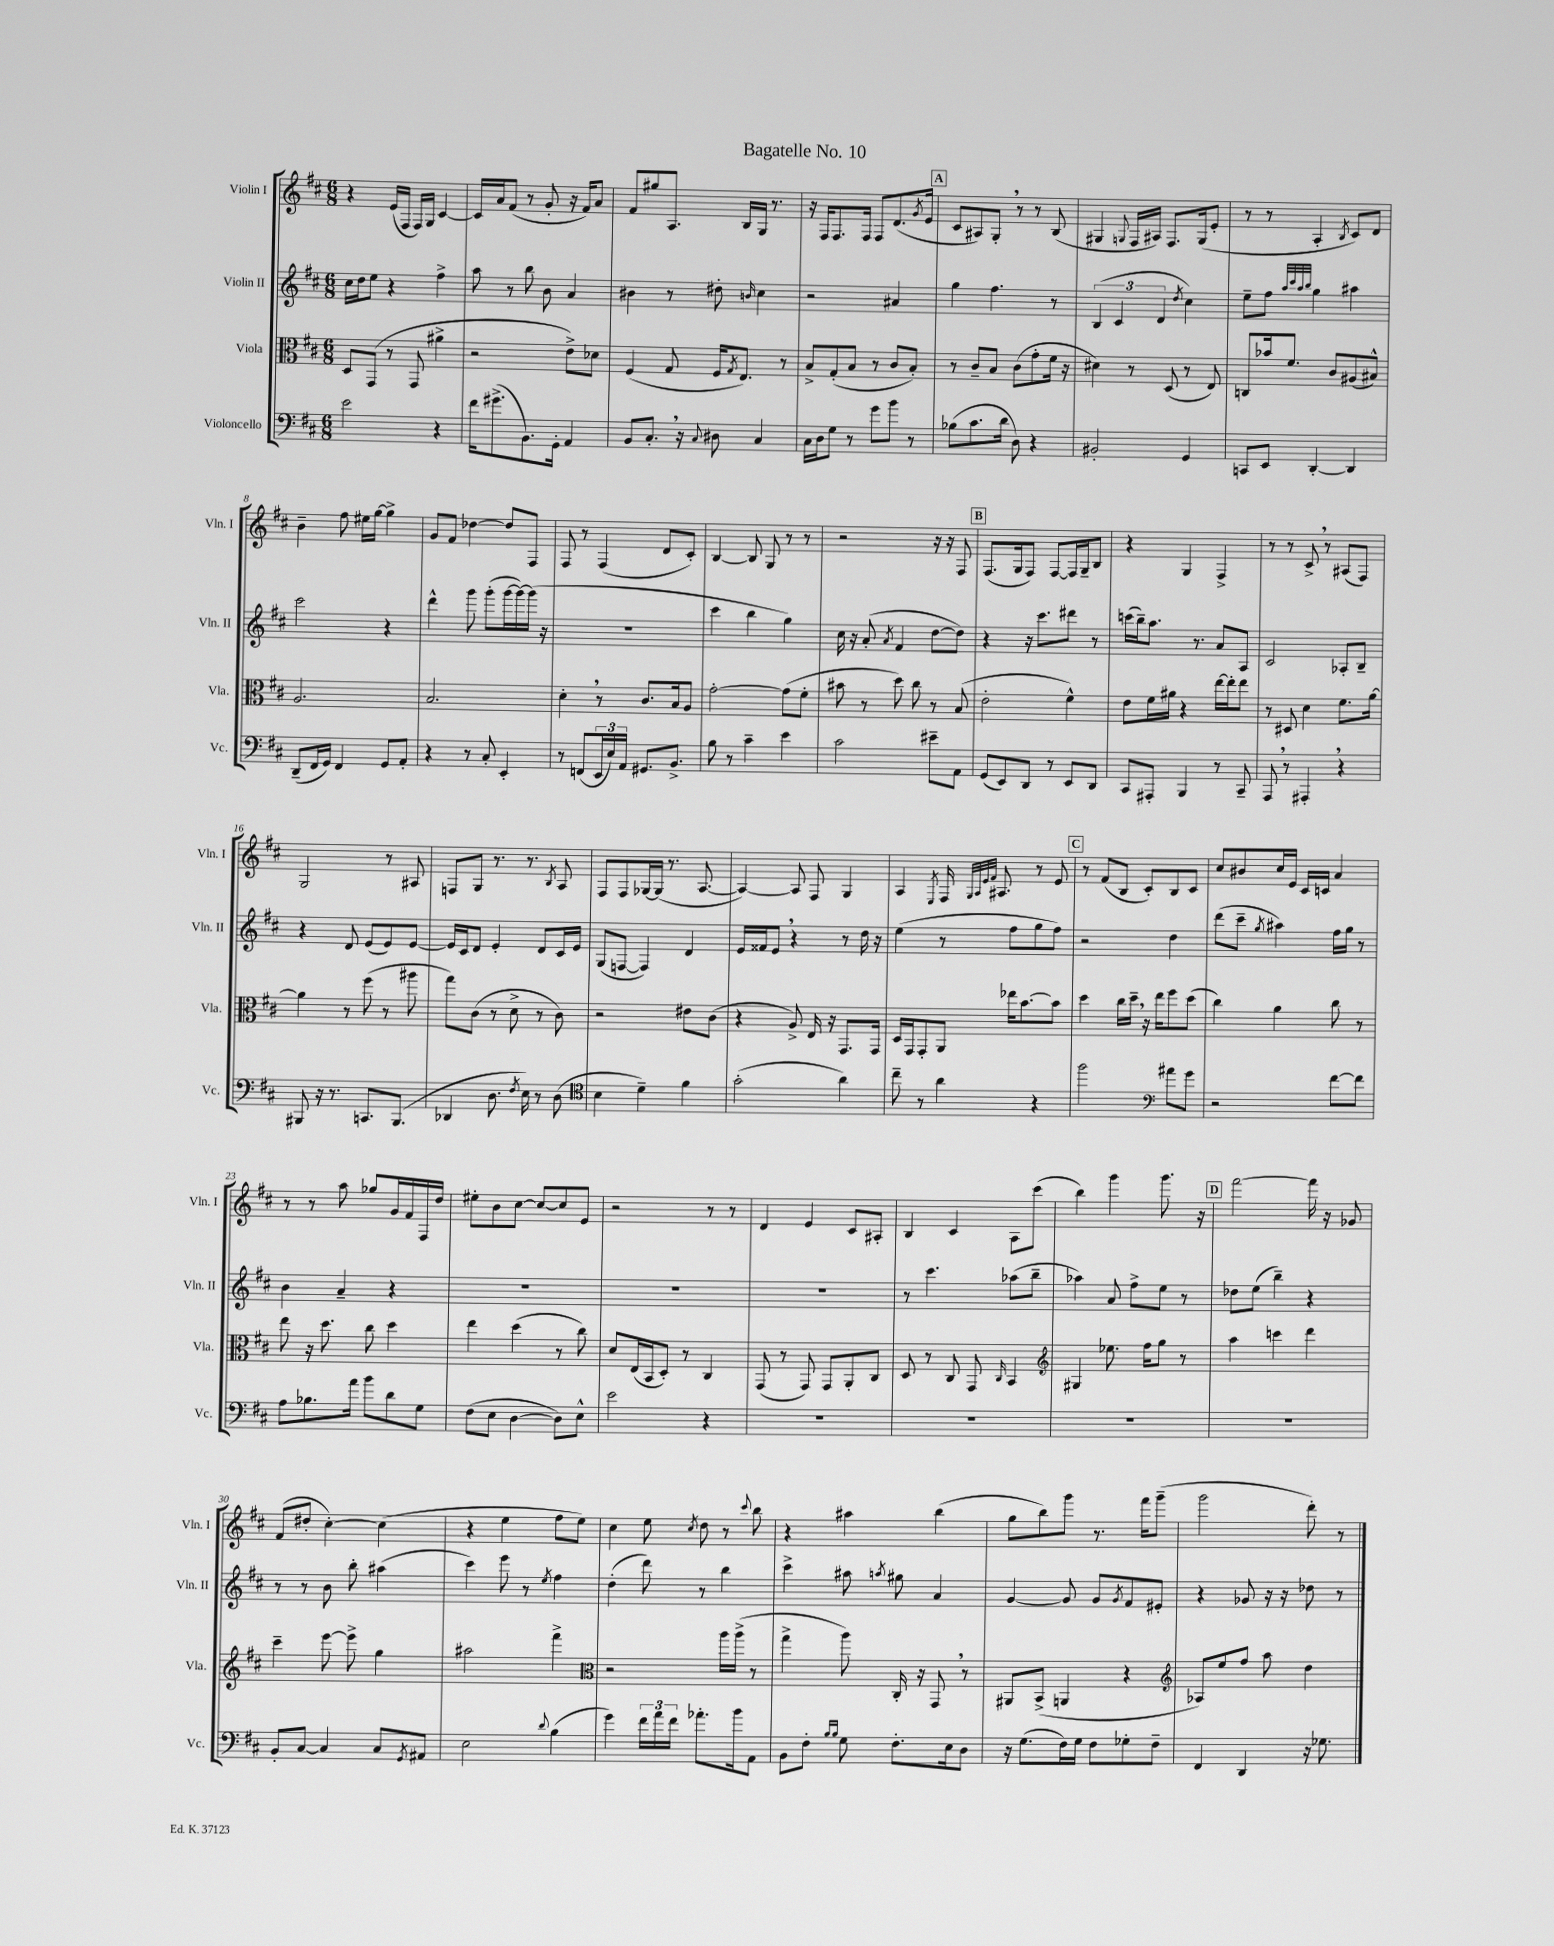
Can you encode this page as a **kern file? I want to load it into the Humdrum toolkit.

**kern	**kern	**kern	**kern
*staff4	*staff3	*staff2	*staff1
*clefF4	*clefC3	*clefG2	*clefG2
*k[f#c#]	*k[f#c#]	*k[f#c#]	*k[f#c#]
*M6/8	*M6/8	*M6/8	*M6/8
2e	8D	16cc#	4r
.	.	16dd	.
.	(8GG	8ee	.
.	8r	4r	(16e
.	.	.	16F#
.	8GG	.	16F#)
.	.	.	16G
4r	4a#^	4ff#^	[4c#
=	=	=	=
16f#	2r	8aa	16c#]
(8.g#^	.	.	16a
.	.	8r	(8f#
8.BB)	.	8bb	8r
.	.	8b	8g'
16GG'	.	.	.
4AA	8e^)	4a	16r
.	.	.	16f#)
.	8d-	.	8a
=	=	=	=
8BB	(4F#	4b#	8f#
8.C#'	.	.	8gg#
.	8G	8r	8.A
16r	.	.	.
8qqC#	.	.	.
8D#	16F#	8dd#'	.
.	8qG	.	.
.	8.E)	.	16B
.	.	16qqb	.
4C#	.	4cc#	16G
.	.	.	8.r
.	8r	.	.
=	=	=	=
16C#	8B^	2r	16r
16D	.	.	16F#
8G	(8G'	.	8.F#
8r	8B	.	.
.	.	.	16F#
8g	8r	.	8F#
8b	8c#	4a#	(8.d
8r	8B')	.	.
.	.	.	8qg
.	.	.	16e
=	=	=	=
(8B-	8r	4gg	8c#
8.c#	8c#~	.	8A#)
.	8B	4.ff#	8G'
16d	.	.	.
8D)	(8c#	.	8r
4r	8g'	.	8r
.	16f#	8r	(8B
.	16r	.	.
=	=	=	=
2BB#'	4d#)	(6B	4G#
.	.	6c#	.
.	.	.	8qqG
.	8r	.	16F#
.	.	.	16A#)
.	.	6d	.
.	(8D	.	8.F#
.	.	8qdd	.
4GG	8r	4cc#)	.
.	.	.	(16G
.	8E)	.	8e'
=	=	=	=
8CC	8C	8ee~	8r
8EE	16b-	8ff#	8r
.	8.f#	.	.
.	.	32qqaa	.
.	.	32qqccc#	.
.	.	32qqaa	.
.	.	32qqbb	.
[4DD'	.	4gg	4A'
.	8c#	.	.
.	.	.	8qB
4DD]	(8A#	4aa#	8c#)
.	8B#^^)	.	8d
=	=	=	=
(8DD~	2.A	2ccc#	4b~
16FF#	.	.	.
16GG)	.	.	.
4FF#	.	.	8ff#
.	.	.	16ee#
.	.	.	[16gg
8GG	.	4r	4gg^]
8AA'	.	.	.
=	=	=	=
4r	2.B	4ddd^^	8g
.	.	.	8f#
8r	.	8ggg	[4dd-
8C#'	.	(8ggg'	.
4EE'	.	[16ggg	8dd-]
.	.	16ggg_)	.
.	.	(16ggg]	8F#
.	.	16r	.
=	=	=	=
8r	4d'	2.r	8F#
(8FF	.	.	8r
24EE	8r	.	(4F#
24E)	.	.	.
24AA	.	.	.
8.GG#	8.c#	.	.
.	.	.	8d
8.BB^	16B	.	.
.	8A	.	8c#')
=	=	=	=
8B	[2g'	4ccc#	[4B
8r	.	.	.
4c#~	.	4bb	8B]
.	.	.	8G
4e	(8g]	4gg)	8r
.	8f#'	.	8r
=	=	=	=
2c#	8b#	16cc#	2r
.	.	16r	.
.	8r	(8a'	.
.	.	8qa	.
.	8dd)	4f#	.
.	8cc#	.	.
8e#~	8r	[8dd	16r
.	.	.	16r
8AA	(8B	8dd])	8F#
=	=	=	=
(8GG	2e'	4r	(8.F#
8EE)	.	.	.
.	.	.	16G
8DD	.	16r	8F#)
.	.	8.ccc#	.
8r	.	.	[8F#
8EE	4f#^^)	8ddd#	16F#]
.	.	.	16G~
8DD	.	8r	8B
=	=	=	=
8CC#	8e	(16ccc	4r
.	.	16bb~)	.
8AAA#'	16f#	8.aa	.
.	16a#	.	.
4BBB	4r	.	4G
.	.	8.r	.
8r	[16ee	8a	4F#^
.	16ee']	.	.
8CC#~	8ee	8A	.
=	=	=	=
8AAA	8r	2c#	8r
8r	8D#	.	8r
4AAA#'	4d	.	8c#^
.	.	.	8r
4r	8.f#	8A-'	(8A#
.	.	8B~	8F#)
.	[16a	.	.
=	=	=	=
8BBB#	4a]	4r	2G
16r	.	.	.
8.r	.	.	.
.	8r	8d	.
8.CC	(8ff#	(8e	.
.	8r	8e)	8r
(8.BBB#	.	.	.
.	8aa#	[8e	8A#
=	=	=	=
4DD-	8gg)	16e]	8F
.	.	16c#	.
.	(8c#	8d	8G
8.D	8r	4e'	8.r
.	8d^	.	.
8qF#	.	.	.
16E)	.	.	8.r
8r	8r	8d	.
.	.	.	8qB
(8D	8c#)	16c#	8A
.	.	16e	.
=	=	=	=
*clefC4	*	*	*
4B	2r	(8G	8F#
.	.	[8F	8F#
4d~)	.	4F])	[16G-
.	.	.	(16G-]
.	.	.	8.r
4f#	8e#	4d	.
.	.	.	[8.A
.	(8c#	.	.
=	=	=	=
(2g'	4r	16e	4A_)
.	.	16f##	.
.	.	8e	.
.	8A^)	4r	8A]
.	16E	.	8F#
.	16r	.	.
4a)	8.GG	8r	4G
.	.	16dd	.
.	16GG	16r	.
=	=	=	=
8cc#~	16D	(4ee	4A
.	16GG	.	.
8r	8GG'	.	.
.	.	.	8qE
4a	8AA	8r	16F#
.	.	.	32qqG
.	.	.	32qqA
.	.	.	32qqe
.	.	.	32qqf#
.	.	.	8.A#
.	16ee-	8ff#	.
.	[8.b	.	.
4r	.	8gg	8r
.	8b]	8ff#)	8e
=	=	=	=
2ff#	4dd	2r	8r
.	.	.	(8f#
.	16cc#	.	8B
.	16dd~	.	.
.	16r	.	8c#')
.	16ee	.	.
*clefF4	*	*	*
8a#	8ff#	4dd	8B
8g	(8dd	.	8c#
=	=	=	=
2r	4cc#)	(8ddd	8cc#
.	.	8ccc#~	8b#
.	.	8qgg	.
.	4a	4aa#)	16cc#
.	.	.	16e
.	.	.	16c#
.	.	.	16c
[8f#	8cc#	16ff#	4a
.	.	16gg	.
8f#]	8r	8r	.
=	=	=	=
8A	8ee	4b	8r
8.B-	16r	.	8r
.	8.dd	.	.
.	.	4a~	8aa
16a	.	.	.
8b	8cc#	.	8gg-
8d	4dd	4r	16g
.	.	.	16f#
8G	.	.	16F#
.	.	.	16dd
=	=	=	=
(8F#	4ee	2.r	8ee#'
8E	.	.	8b
[4D	(4dd	.	[8cc#
.	.	.	8cc#_
8D])	8r	.	8cc#]
8E^^	8cc#)	.	8e
=	=	=	=
2e	8d	2.r	2r
.	(16E	.	.
.	16BB	.	.
.	8D')	.	.
.	8r	.	.
4r	4C#	.	8r
.	.	.	8r
=	=	=	=
2.r	(8GG	2.r	4d
.	8r	.	.
.	8GG)	.	4e
.	8GG	.	.
.	8AA'	.	8c#
.	8C#	.	8A#'
=	=	=	=
2.r	8D	8r	4B
.	8r	4.ccc#	.
.	8C#	.	4c#
.	8GG	.	.
.	16qqC#	.	.
.	4BB	(8aa-	8A
.	.	8bb~	(8ccc#
=	=	=	=
*	*clefG2	*	*
2.r	4G#	4aa-)	4bb)
.	8.ee-	8a	4ggg
.	.	8ff#^	.
.	16ff#	.	.
.	8gg	8ee	8.ggg
.	8r	8r	.
.	.	.	16r
=	=	=	=
2.r	4aa	8dd-	[2fff#
.	.	(8ee	.
.	4ccc	4bb~)	.
.	4ddd	4r	16fff#]
.	.	.	16r
.	.	.	8g-
=	=	=	=
8BB'	4ccc#~	8r	(8f#
[8C#	.	8r	8dd#'
4C#]	[8eee	8b	[4cc#')
.	8eee^]	8bb'	.
8C#	4gg	(4aa#	(4cc#]
8qGG	.	.	.
8AA#	.	.	.
=	=	=	=
2E	2aa#	4ccc#)	4r
.	.	8eee	4ee
.	.	8r	.
8qqd	.	8qee	.
(4B	4fff#^	4ff#	8ff#
.	.	.	8ee)
=	=	=	=
*	*clefC3	*	*
4g)	2r	(4dd'	4cc#
24f#	.	8ddd)	8ee
24a	.	.	.
24f#	.	.	.
.	.	.	8qcc#
8.a-'	.	8r	8dd
.	16aa	4bb	8r
16b	(16aa^	.	.
.	.	.	8qqccc#
8AA	8r	.	8bb
=	=	=	=
8BB	4gg^	4ccc#^	4r
8F#'	.	.	.
16qqB	.	.	.
16qqB	.	.	.
8G	8aa)	8aa#	4aa#
.	.	8qaa	.
8.F#'	16C#'	8gg#	.
.	16r	.	.
.	8GG	4a	(4bb
16E	.	.	.
8D	8r	.	.
=	=	=	=
16r	8AA#	[4g	8gg
(8.G	.	.	.
.	(8BB^	.	8bb)
16F#)	4AA	8g]	8ggg
16G	.	.	.
8F#	.	8g	8.r
.	.	8qg	.
8G-'	4r	8f#	.
.	.	.	16fff#
8F#~	.	8e#'	(8ggg~
=	=	=	=
*	*clefG2	*	*
4FF#	8A-)	4r	2ggg
.	8ee	.	.
4DD	8ff#	8g-	.
.	8aa	16r	.
.	.	16r	.
16r	4dd	8dd-	8ddd')
8.G-	.	.	.
.	.	8r	8r
==	==	==	==
*-	*-	*-	*-
